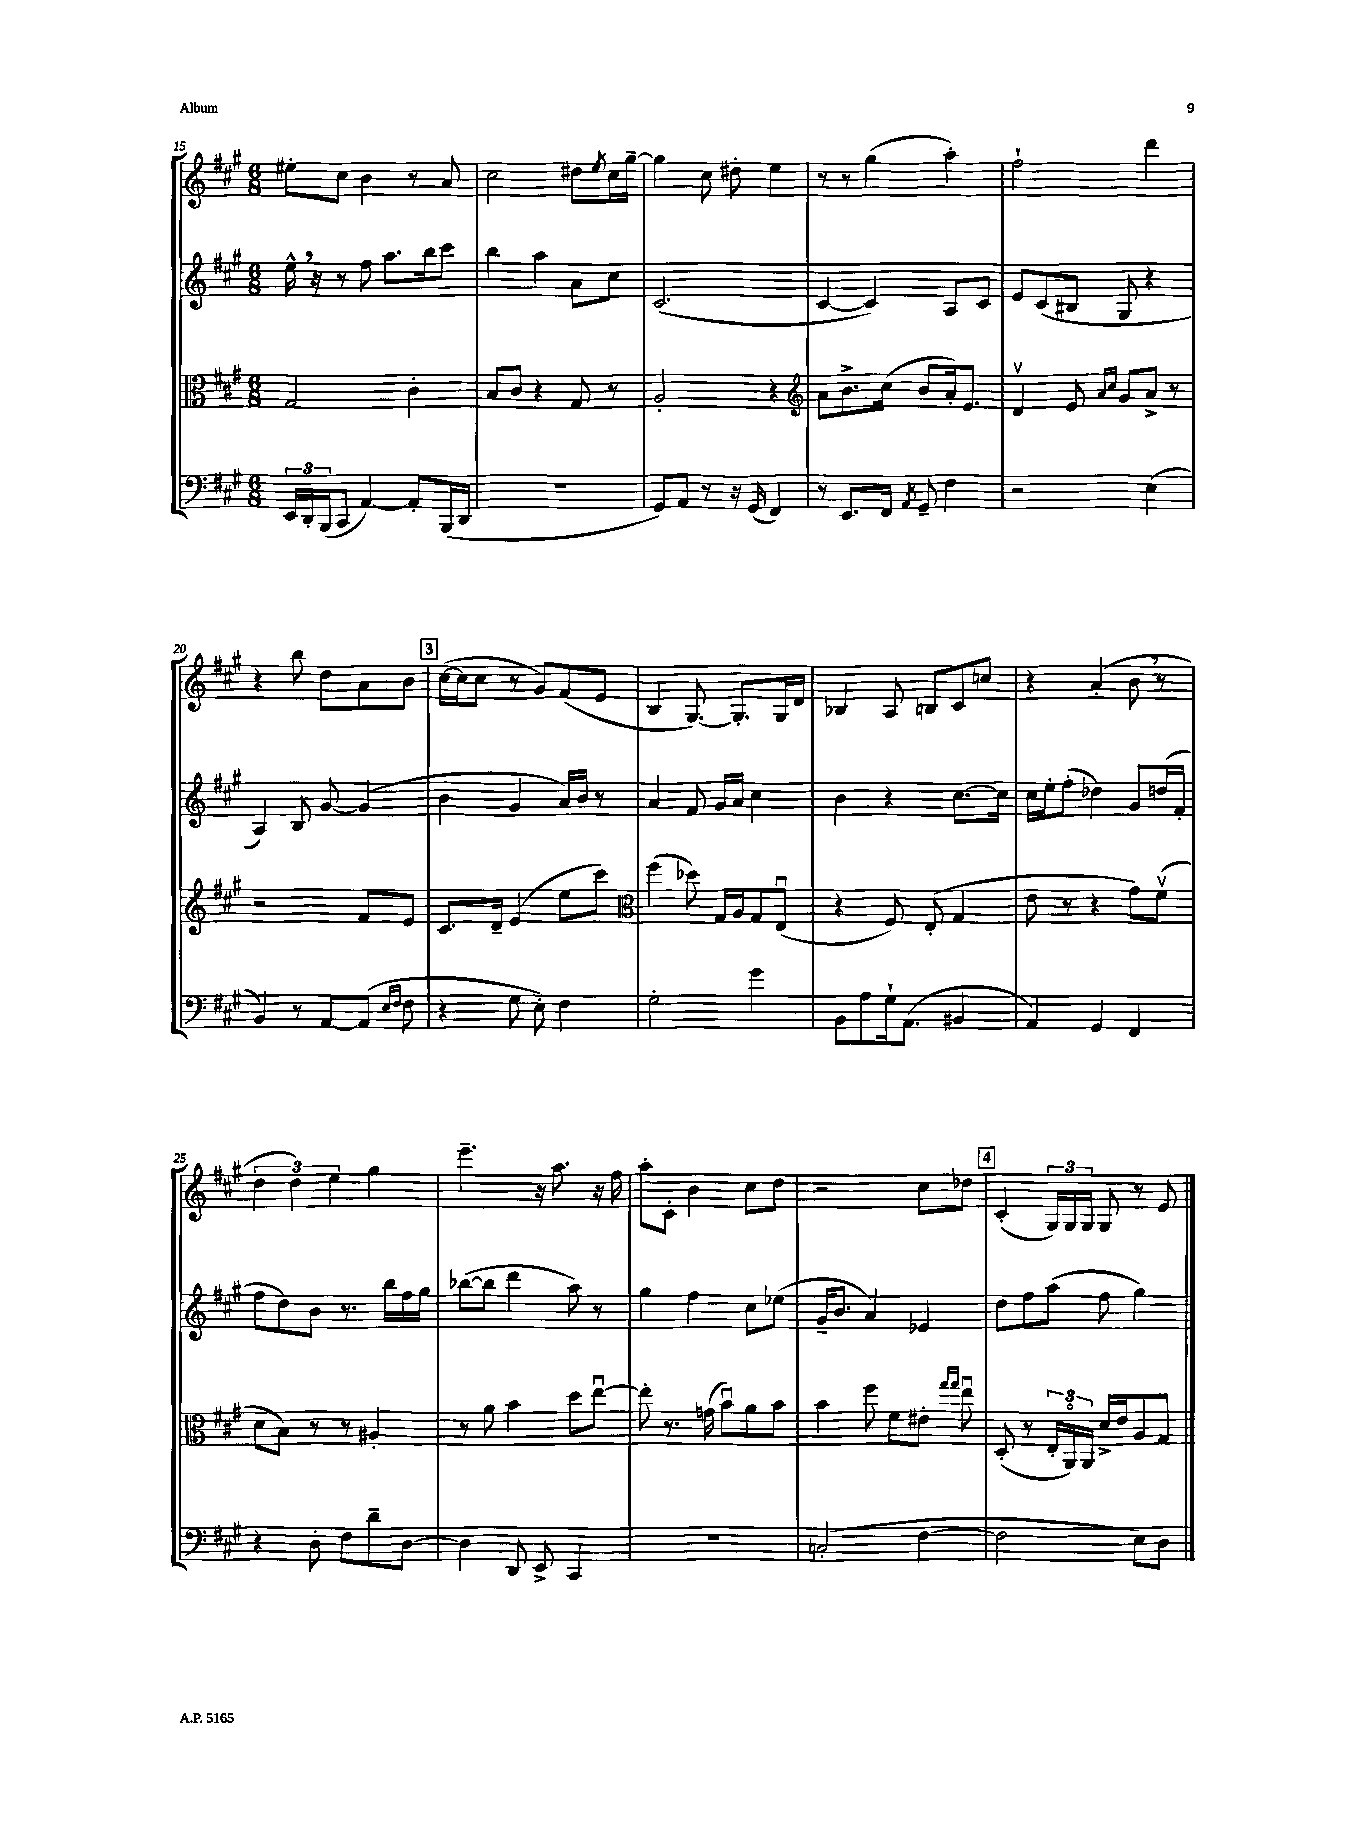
<<
\new StaffGroup <<
\new Staff = "s0" {
    \clef treble \key a \major \numericTimeSignature \time 6/8
    eis''8-. cis''8 b'4 r8 a'8 |
    cis''2 dis''8 \acciaccatura { e''8 } cis''16 gis''16~-- |
    gis''4 cis''8 dis''8-. e''4 |
    r8 r8 gis''4( a''4-.) |
    fis''2-! d'''4 |
    r4 b''8 d''8 a'8 b'8 |
    \mark \markup { \box "3" } cis''16~( cis''16 cis''8 r8 gis'8) fis'8( e'8 |
    b4 gis8.~) gis8.-. gis16 d'16 |
    bes4 a8 b8 cis'8 c''8 |
    r4 a'4-.( b'8 \breathe r8 |
    \tuplet 3/2 { d''4 d''4) e''4 } gis''4 |
    e'''4.-- r16 a''8. r16 fis''16 |
    a''8-. cis'8-. b'4 cis''8 d''8 |
    r2 cis''8 des''8 |
    \mark \markup { \box "4" } cis'4-.( \tuplet 3/2 { gis16) gis16 gis16 } gis8 r8 e'8 \bar "|." |
}
\new Staff = "s1" {
    \clef treble \key a \major \numericTimeSignature \time 6/8
    e''16-^ \breathe r16 r8 fis''8 a''8. b''16 cis'''8 |
    b''4 a''4 a'8 cis''8 |
    cis'2.( |
    cis'4~ cis'4) a8 cis'8 |
    e'8 cis'8( bis8 gis8 r4 |
    a4) b8 gis'8~ gis'4( |
    \mark \markup { \box "3" } b'4 gis'4 a'16) b'16 r8 |
    a'4 fis'8 gis'16 a'16 cis''4 |
    b'4 r4 cis''8.~ cis''16 |
    cis''16 e''16-. fis''8-.( des''4) gis'8 d''16( fis'16-. |
    fis''8 d''8) b'8 r8. b''16 fis''16 gis''16 |
    bes''8~( bes''8 d'''4 a''8) r8 |
    gis''4 fis''4 cis''8 ees''8( |
    gis'16-- b'8. a'4) ees'4 |
    \mark \markup { \box "4" } d''8 fis''8 a''8( fis''8 gis''4) \bar "|." |
}
\new Staff = "s2" {
    \clef alto \key a \major \numericTimeSignature \time 6/8
    gis2 cis'4-. |
    b8 cis'8 r4 gis8 r8 |
    a2-. r4 |
    \clef treble a'8 b'8.-> cis''16( b'8 a'16-.) e'8. |
    d'4\upbow e'8 \grace { a'16 cis''16 } gis'8 a'8-> r8 |
    r2 fis'8 e'8 |
    \mark \markup { \box "3" } cis'8. d'16-- e'4( e''8 cis'''8) |
    \clef alto fis''4( des''8) gis16 a16 gis8 e8\downbow( |
    r4 fis8) e8-.( gis4 |
    e'8 r8 r4 gis'8) fis'8\upbow( |
    d'8 b8) r8 r8 ais4-. |
    r8 a'8 b'4 d''8 e''8~\downbow |
    e''8-. r8. g'16( b'8\downbow) a'8 b'8 |
    b'4 fis''8 fis'8 eis'8-. \grace { gis''16 gis''16 } e''8\downbow |
    \mark \markup { \box "4" } d8-.( r8 \tuplet 3/2 { e16-. a,16\flageolet) a,16 } d'16-> e'16 a8 gis8 \bar "|." |
}
\new Staff = "s3" {
    \clef bass \key a \major \numericTimeSignature \time 6/8
    \tuplet 3/2 { e,16 d,16-. b,,16( } cis,8 a,4~) a,8-. b,,16( d,16 |
    R2. |
    gis,8) a,8 r8 r16 gis,16( fis,4) |
    r8 e,8. fis,16 \acciaccatura { a,8 } gis,8-- fis4 |
    r2 e4( |
    b,4) r8 a,8~ a,8( \grace { e16 fis16 } fis8 |
    \mark \markup { \box "3" } r4 gis8 e8-.) fis4 |
    gis2-. gis'4 |
    b,8 a8 gis16-! a,8.( bis,4 |
    a,4) gis,4 fis,4 |
    r4 d8-. fis8 d'8-- d8~ |
    d4 d,8 e,8-> cis,4 |
    R2. |
    c2-.( fis4~ |
    \mark \markup { \box "4" } fis2 e8) d8 \bar "|." |
}
>>
>>
\layout { \context { \Score currentBarNumber = #15 } }
